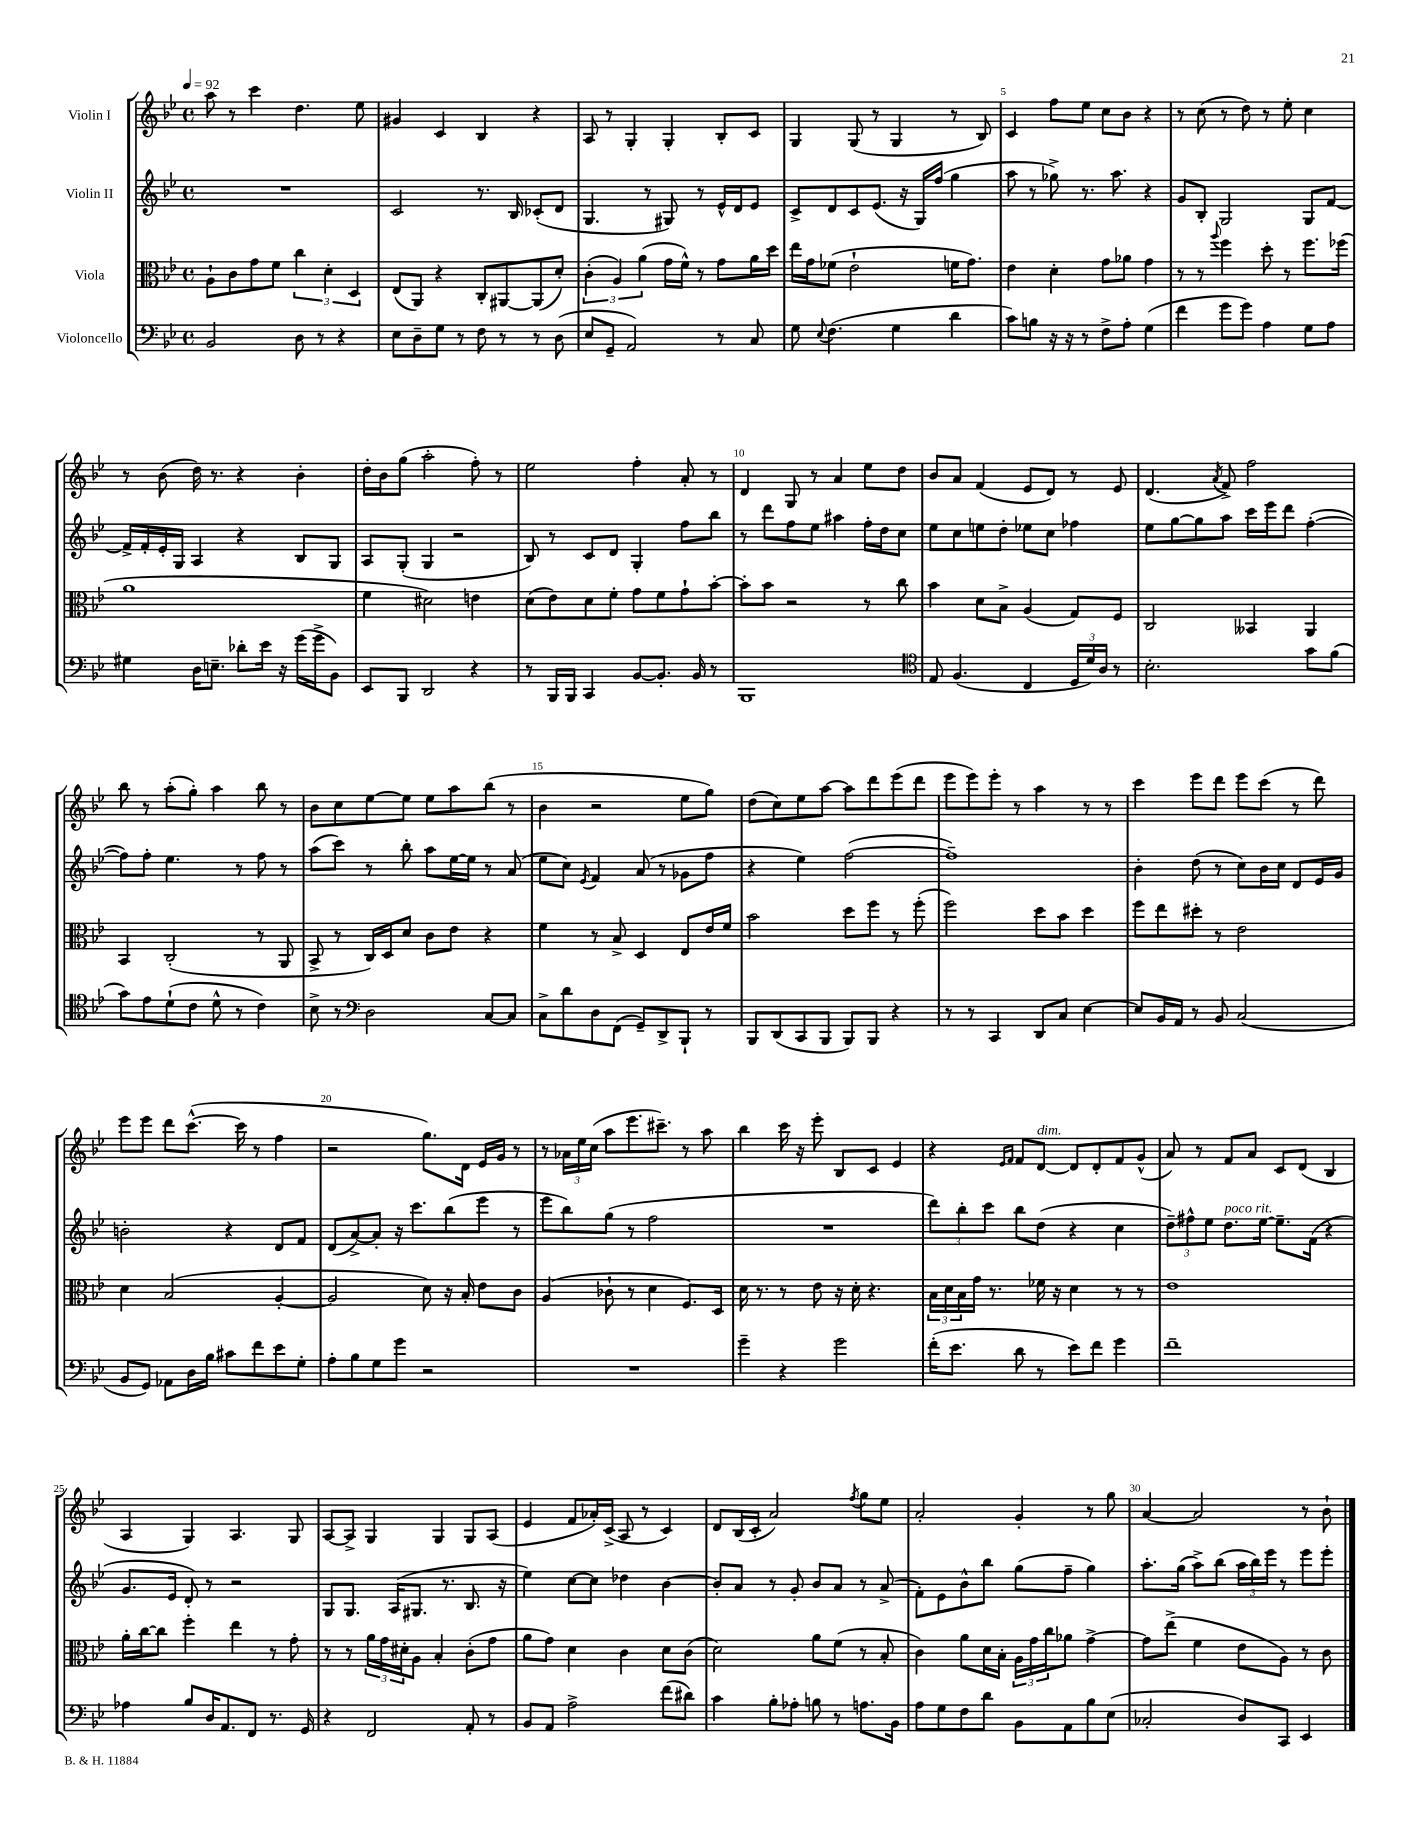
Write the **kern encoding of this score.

**kern	**kern	**kern	**kern
*staff4	*staff3	*staff2	*staff1
*clefF4	*clefC3	*clefG2	*clefG2
*k[b-e-]	*k[b-e-]	*k[b-e-]	*k[b-e-]
*M4/4	*M4/4	*M4/4	*M4/4
*met(c)	*met(c)	*met(c)	*met(c)
*MM92	*MM92	*MM92	*MM92
2BB-	8A`	1r	8aa
.	8c	.	8r
.	8g	.	4ccc
.	8f	.	.
8D	6cc	.	4.dd
8r	.	.	.
.	6d'	.	.
4r	.	.	.
.	6D	.	.
.	.	.	8ee-
=	=	=	=
8E-	(8E-	2c	4g#
8D~	8AA)	.	.
8G	4r	.	4c
8r	.	.	.
8F	8C'	8.r	4B-
8r	[8AA#	.	.
.	.	16B-	.
8r	(8AA#]	(8c-'	4r
(8D	8d')	8d	.
=	=	=	=
8E-	(6c'	4.G	8A
8GG~	.	.	8r
.	6A)	.	.
2AA)	.	.	4G'
.	(6a	.	.
.	.	8r	.
.	16g	8G#)	4G'
.	16f^^)	.	.
.	8r	8r	.
8r	8g	16e-^^	8B-'
.	.	16d	.
8C	16a	8e-	8c
.	16dd	.	.
=	=	=	=
8G	16ee-	8c^	4G
.	16g	.	.
8qqE-	.	.	.
(4.F	(8f-	8d	.
.	2e-`	8c	(8G
.	.	(8.e-	8r
4G	.	.	4G
.	.	16r	.
.	.	16G)	.
.	.	(16ff	.
4d	16f	4gg	8r
.	8.g)	.	.
.	.	.	8B-)
=	=	=	=
8c)	4e-	8aa	4c
8B	.	8r	.
16r	4d'	8gg-^)	8ff
16r	.	.	.
8r	.	8.r	8ee-
8F^	8g	.	8cc
.	.	8.aa	.
8A'	8a-	.	8b-
(4G	4g	4r	4r
=	=	=	=
4f	8r	8g	8r
.	8r	8B-'	(8cc
.	8qqaa	.	.
8g	4ff	2G	8r
8g)	.	.	8dd)
4A	8dd'	.	8r
.	8r	.	8ee-'
8G	8.ff	8G	4cc
8A	.	[8f	.
.	(16ff-	.	.
=	=	=	=
4G#	1a	16f^]	8r
.	.	16f'	.
.	.	16e-'	(8b-
.	.	16G	.
16D	.	4A	16dd)
8.E~	.	.	8.r
8d-'	.	4r	4r
16e-	.	.	.
16r	.	.	.
(16g	.	8B-	4b-'
16g^	.	.	.
8BB-)	.	8G	.
=	=	=	=
8EE-	4f	8A	16dd'
.	.	.	16b-
8BBB-	.	(8G'	(8gg
2DD	2d#)	4G	2aa'
.	.	2r	.
4r	4e	.	8ff')
.	.	.	8r
=	=	=	=
8r	(8d	8B-)	2ee-
16BBB-	8e-)	8r	.
16BBB-	.	.	.
4CC	8d	8c	.
.	8f'	8d	.
[8BB-	8g	4G'	4ff'
8.BB-']	8f	.	.
.	8g`	8ff	8a'
16BB-	.	.	.
8r	[8b-'	8bb-	8r
=	=	=	=
1BBB-	8b-']	8r	4d
.	8b-	8ddd	.
.	2r	8ff	8G
.	.	8ee-	8r
.	.	4aa#	4a
.	8r	16ff'	8ee-
.	.	16dd	.
.	8cc	8cc	8dd
=	=	=	=
*clefC4	*	*	*
8E-	4b-	8ee-	8b-
(4.F	.	8cc	8a
.	8d	8ee	(4f
.	8B-^	8dd'	.
4C	(4A	8ee-	8e-
.	.	8cc	8d)
24D	8G)	4ff-	8r
24d)	.	.	.
24A	.	.	.
8r	8F	.	8e-
=	=	=	=
2.B-'	2C	8ee-	(4.d
.	.	[8gg	.
.	.	8gg]	.
.	.	.	8qa
.	.	8aa	8f^)
.	4BB--	16ccc	2ff
.	.	16eee-	.
.	.	8ddd	.
8g	4AA	([4ff'	.
(8f	.	.	.
=	=	=	=
8g)	4BB-	8ff])	8bb-
8e-	.	8ff'	8r
(8d`	(2C'	4.ee-	(8aa'
8c	.	.	8gg')
8d^^	.	.	4aa
8r	.	8r	.
4c)	8r	8ff	8bb-
.	8AA	8r	8r
=	=	=	=
8B-^	8BB-^	(8aa	8b-
8r	8r	8ccc)	8cc
*clefF4	*	*	*
2D	16C)	8r	[8ee-
.	16D	.	.
.	8d	8bb-'	8ee-]
.	8c	8aa	8ee-
.	8e-	[16ee-	8aa
.	.	16ee-]	.
[8C	4r	8r	(8bb-
8C]	.	(8a	8r
=	=	=	=
8C^	4f	8ee-	4b-
8d	.	8cc)	.
.	.	8qe-	.
8D	8r	4f	2r
(8FF	8B-^	.	.
8GG~)	4D	(8a	.
8DD^	.	8r	.
8BBB-`	8E-	8g-	8ee-
8r	16e-	8ff	8gg)
.	16f	.	.
=	=	=	=
8BBB-	2b-	4r	(8dd
(8DD	.	.	8cc)
8CC	.	4ee-)	8ee-
8BBB-	.	.	[8aa
8BBB-)	8dd	([2ff	8aa]
8BBB-	8ff	.	8ddd
4r	8r	.	(8eee-
.	(8ff'	.	8ddd
=	=	=	=
8r	2ff)	1ff~])	8eee-
8r	.	.	8eee-)
4CC	.	.	8eee-'
.	.	.	8r
8DD	8dd	.	4aa
8C	8b-	.	.
[4E-	4dd	.	8r
.	.	.	8r
=	=	=	=
8E-]	8ff	4b-'	4ccc
16BB-	8ee-	.	.
16AA	.	.	.
8r	8dd#'	(8dd	8eee-
8BB-	8r	8r	8ddd
(2C	2e-	8cc)	8eee-
.	.	16b-	(8ccc
.	.	16cc	.
.	.	8d	8r
.	.	16e-	8ddd)
.	.	16g	.
=	=	=	=
8BB-	4d	2b'	8eee-
8GG)	.	.	8eee-
8AA-	(2B-	.	8ddd
16D	.	.	([8.ccc^^
16B-	.	.	.
8c#	.	4r	.
.	.	.	16ccc]
8f	.	.	8r
8e-	[4A'	8d	4ff
8G'	.	8f	.
=	=	=	=
8A'	2A]	(8d	2r
8B-	.	[8a^)	.
8G	.	8a']	.
8g	.	16r	.
.	.	8.ccc	.
2r	8d)	.	8.gg)
.	16r	(8bb-	.
.	16B-'	.	16d
.	8e-	8eee-	16e-
.	.	.	16g
.	8c	8r	8r
=	=	=	=
1r	(4A	8eee-	8r
.	.	8bb-)	24a-
.	.	.	24ee-
.	.	.	(24cc
.	8c-`	(8gg	8aa
.	8r	8r	8.eee-
.	4d	2ff	.
.	.	.	8.ccc#~)
.	8.F)	.	8r
.	.	.	8aa
.	16D	.	.
=	=	=	=
4g~	16d	1r	4bb-
.	8.r	.	.
4r	8r	.	16ccc
.	.	.	16r
.	8e-	.	8eee-'
2g	16r	.	8B-
.	16d'	.	.
.	4.r	.	8c
.	.	.	4e-
=	=	=	=
(16f'	24B-	12ddd)	4r
.	24d	.	.
8.e-	.	.	.
.	24B-	12bb-'	.
.	16g	.	.
.	.	12ccc	.
.	8.r	.	.
.	.	.	16qqe-
.	.	.	16qqf
8d	.	8bb-	8f
8r	16f-	(8dd	[8d
.	16r	.	.
8e-)	4d	4r	8d]
8f	.	.	8d'
4g	8r	4cc	8f
.	8r	.	(8g^^
=	=	=	=
1f~	1e-	12dd~)	8a)
.	.	12ff#^^	.
.	.	.	8r
.	.	12ee-	.
.	.	8.dd	8f
.	.	.	8a
.	.	[16ee-	.
.	.	8.ee-~]	8c
.	.	.	(8d
.	.	(16f	.
.	.	4r	4B-
=	=	=	=
4A-	16a'	8.g	4A
.	[16cc	.	.
.	8cc]	.	.
.	.	16e-	.
8B-	4ff'	8d')	4G)
16D	.	8r	.
8.AA	.	.	.
.	4ee-	2r	4.A
8FF	.	.	.
8.r	8r	.	.
.	8g'	.	8G
16GG	.	.	.
=	=	=	=
4r	8r	8G	[8A
.	8r	8.G	8A^]
2FF	24a	.	4G
.	24g	.	.
.	.	(16A	.
.	24d#'	.	.
.	8A	8.G#	.
.	4B-'	.	4G
.	.	8.r	.
8AA'	(8c'	8.B-	8G
8r	8g	.	(8A
.	.	16r	.
=	=	=	=
8BB-	8a	4ee-)	4e-
8AA	8g)	.	.
2A^	4d	[8cc	8f
.	.	8cc]	16a-')
.	.	.	(16c^
.	4c	4dd-	8A
.	.	.	8r
(8f	8d	[4b-	4c)
8d#)	(8c	.	.
=	=	=	=
4c	2d)	8b-']	8d
.	.	8a	(16B-
.	.	.	16c'
8B-'	.	8r	2a)
8A-'	.	8g'	.
8B	8a	8b-	.
8r	(8f	8a	.
.	.	.	8qff
8.A	8r	8r	8gg
.	8B-'	(8a^	8ee-
16BB-	.	.	.
=	=	=	=
8A	4c)	8f')	2a'
8G	.	8e-	.
8F	8a	8b-^^	.
8d	16d	8bb-	.
.	16B-'	.	.
8BB-	24A	(8gg	4g'
.	24g	.	.
.	24cc	.	.
8AA	8a-	8ff~	.
8B-	[4g^	4gg)	8r
(8E-	.	.	8gg
=	=	=	=
2C-'	8g]	8.aa'	[4a
.	(8ee-^	.	.
.	.	(16gg	.
.	4f	8aa^)	2a]
.	.	(8bb-	.
8D)	8e-	24aa	.
.	.	24bb-)	.
.	.	24eee-	.
8CC	8A)	8r	.
4EE-	8r	8eee-	8r
.	8c	8eee-'	8b-`
==	==	==	==
*-	*-	*-	*-
